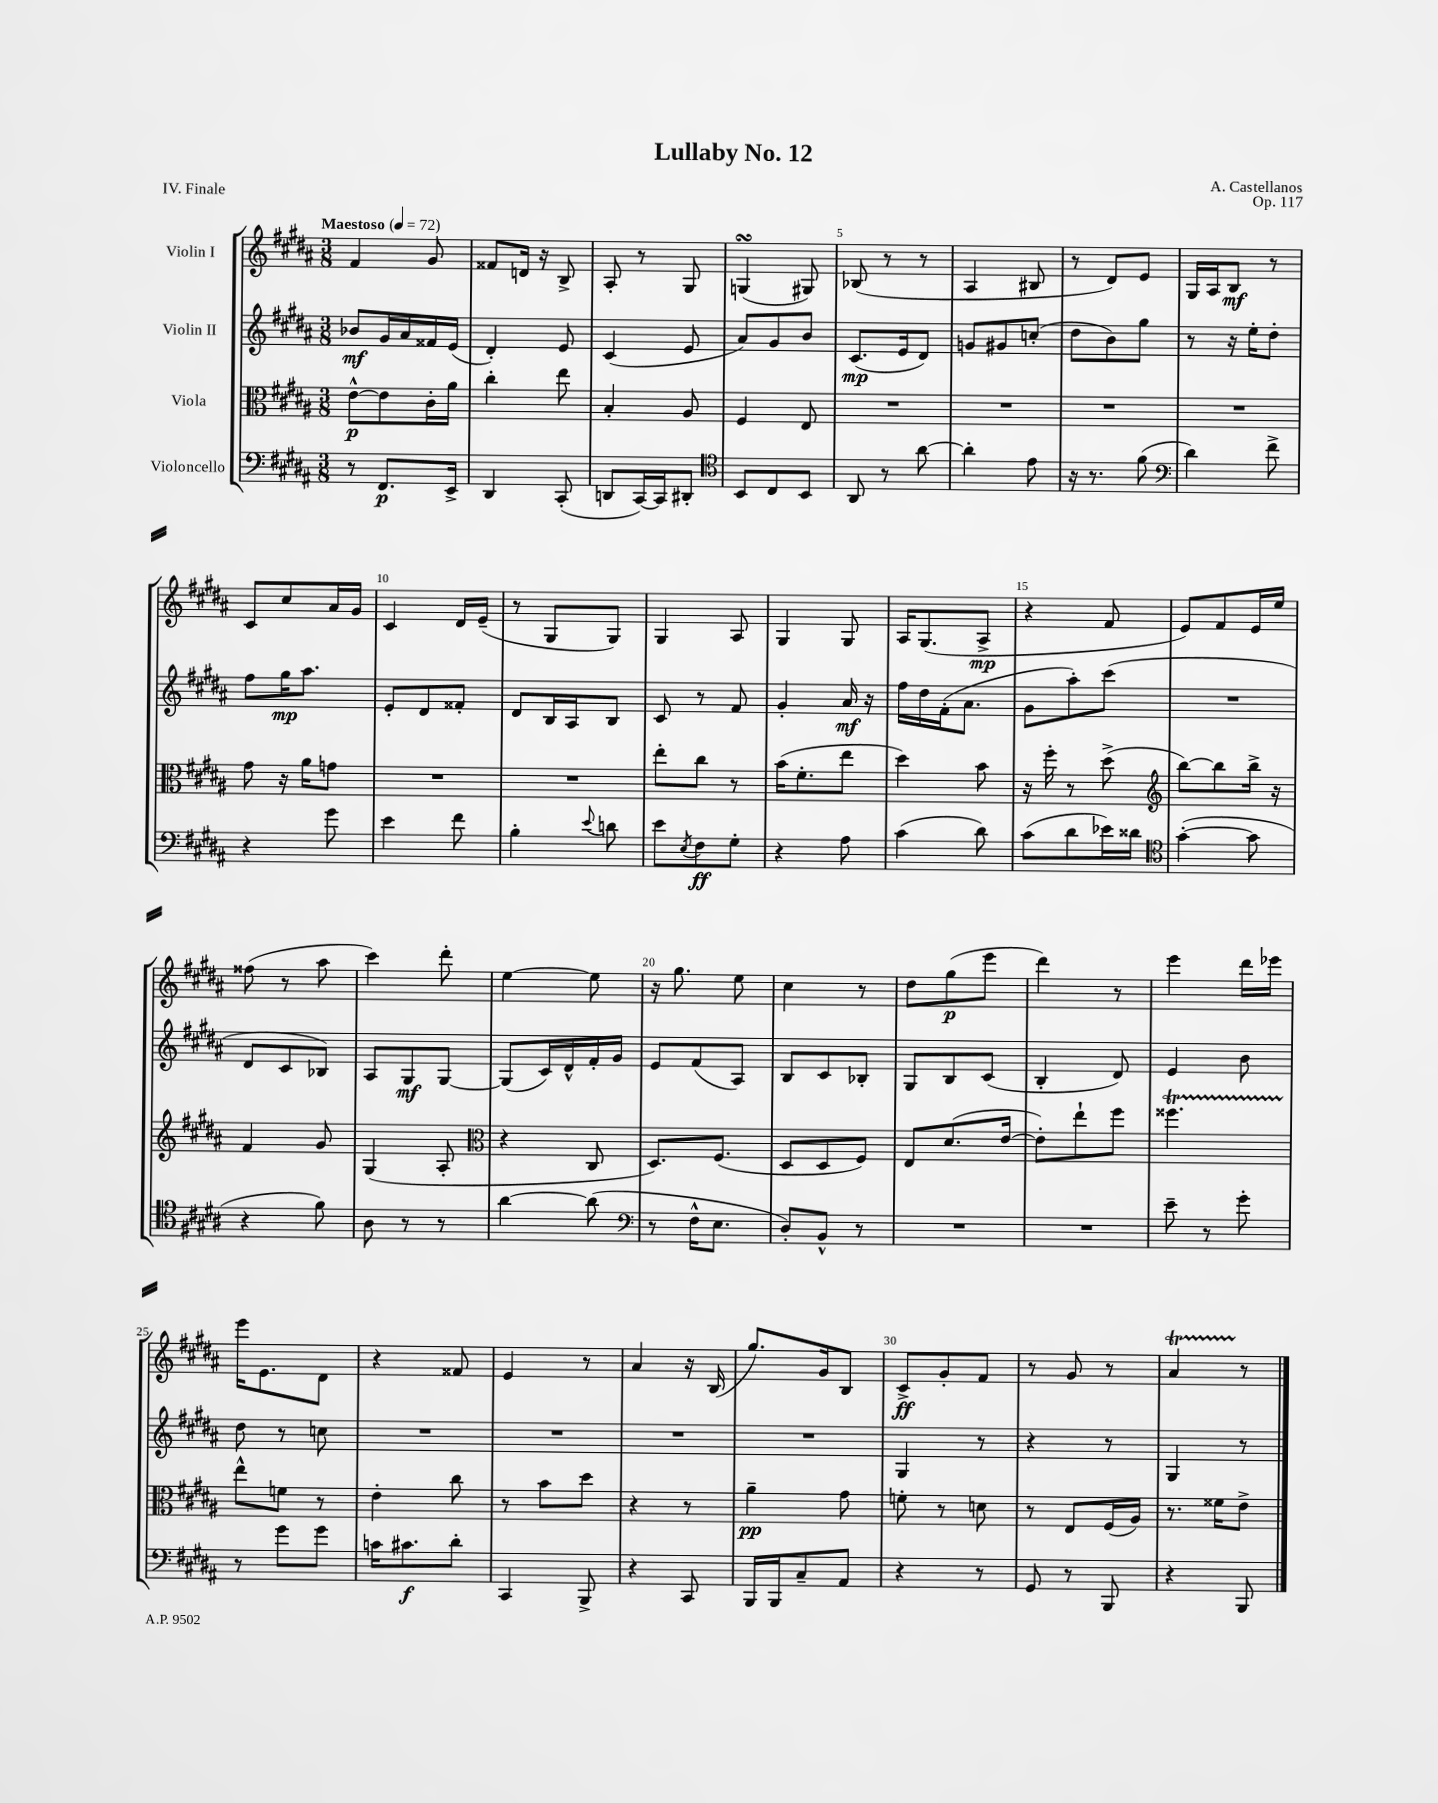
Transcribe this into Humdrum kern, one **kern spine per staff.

**kern	**dynam	**kern	**dynam	**kern	**dynam	**kern	**dynam
*part4	*part4	*part3	*part3	*part2	*part2	*part1	*part1
*staff4	*staff4	*staff3	*staff3	*staff2	*staff2	*staff1	*staff1
*I"Violoncello	*	*I"Viola	*	*I"Violin II	*	*I"Violin I	*
*clefF4	*	*clefC3	*	*clefG2	*	*clefG2	*
*k[f#c#g#d#a#]	*	*k[f#c#g#d#a#]	*	*k[f#c#g#d#a#]	*	*k[f#c#g#d#a#]	*
*M3/8	*	*M3/8	*	*M3/8	*	*M3/8	*
*MM72	*	*MM72	*	*MM72	*	*MM72	*
=1	=1	=1	=1	=1	=1	=1	=1
!	!	!	!	!	!	!LO:TX:a:B:t=Maestoso	!
8r	.	[8e^^\L	p	8b-X/L	mf	4f#/	.
8.FF#/L	p	8e\]	.	16g#/L	.	.	.
.	.	.	.	16a#/	.	.	.
.	.	16c#'\L	.	16f##X/	.	8g#/	.
16EE^/Jk	.	16a#\JJ	.	(16e/JJ	.	.	.
=2	=2	=2	=2	=2	=2	=2	=2
4DD#/	.	4cc#'\	.	4d#'/)	.	8f##X/L	.
.	.	.	.	.	.	16dn/Jk	.
.	.	.	.	.	.	16r	.
(8CC#'/	.	8ee\	.	8e/	.	8B^/	.
=3	=3	=3	=3	=3	=3	=3	=3
8DDn/L	.	4B'/	.	(4c#/	.	8A#'/	.
[16CC#/L)	.	.	.	.	.	8r	.
16CC#/J]	.	.	.	.	.	.	.
8DD#X'/J	.	8A#/	.	8e/	.	8G#/	.
=4	=4	=4	=4	=4	=4	=4	=4
*clefC4	*	*	*	*	*	*	*
8BB/L	.	4F#/	.	8a#/L)	.	(4GnsSSs/	.
8C#/	.	.	.	8g#/	.	.	.
8BB/J	.	8E/	.	8b/J	.	8G#X/)	.
=5	=5	=5	=5	=5	=5	=5	=5
8AA#/	.	4.r	.	(8.c#/L	mp	(8B-X/	.
8r	.	.	.	.	.	8r	.
.	.	.	.	16e/k	.	.	.
[8a#\	.	.	.	8d#/J)	.	8r	.
=6	=6	=6	=6	=6	=6	=6	=6
4a#'\]	.	4.r	.	8gn/L	.	4A#/	.
.	.	.	.	8g#X/	.	.	.
8e\	.	.	.	(8ccn'/J	.	8B#X/	.
=7	=7	=7	=7	=7	=7	=7	=7
16r	.	4.r	.	8dd#\L	.	8r	.
8.r	.	.	.	.	.	.	.
.	.	.	.	8b\)	.	8d#/L)	.
(8f#\	.	.	.	8gg#\J	.	8e/J	.
=8	=8	=8	=8	=8	=8	=8	=8
*clefF4	*	*	*	*	*	*	*
4d#\)	.	4.r	.	8r	.	16G#/LL	.
.	.	.	.	.	.	16A#/J	.
.	.	.	.	16r	.	8B/J	mf
.	.	.	.	16ee'\KL	.	.	.
8f#^\	.	.	.	8dd#'\J	.	8r	.
!!LO:LB:g=z
=9	=9	=9	=9	=9	=9	=9	=9
4r	.	8g#\	.	8ff#\L	.	8c#/L	.
.	.	16r	.	16gg#\K	mp	8cc#/	.
.	.	16a#\KL	.	8.aa#\J	.	.	.
8g#\	.	8gn\J	.	.	.	16a#/L	.
.	.	.	.	.	.	16g#/JJ	.
=10	=10	=10	=10	=10	=10	=10	=10
4e\	.	4.r	.	8e'/L	.	4c#/	.
.	.	.	.	8d#/	.	.	.
8f#\	.	.	.	8f##X'/J	.	16d#/LL	.
.	.	.	.	.	.	(16e~/JJ	.
=11	=11	=11	=11	=11	=11	=11	=11
4B'\	.	4.r	.	8d#/L	.	8r	.
.	.	.	.	16B/L	.	8G#/L	.
.	.	.	.	16A#/J	.	.	.
8qqe/	.	.	.	.	.	.	.
8dn\	.	.	.	8B/J	.	8G#/J)	.
=12	=12	=12	=12	=12	=12	=12	=12
8e\L	.	8ee'\L	.	8c#/	.	4G#/	.
8qE/	.	.	.	.	.	.	.
8F#\	ff	8cc#\J	.	8r	.	.	.
8G#'\J	.	8r	.	8f#/	.	8A#/	.
=13	=13	=13	=13	=13	=13	=13	=13
4r	.	(16b\KL	.	4g#'/	.	4G#/	.
.	.	8.f#'\	.	.	.	.	.
8A#\	.	8ee\J	.	16a#/	mf	8G#/	.
.	.	.	.	16r	.	.	.
=14	=14	=14	=14	=14	=14	=14	=14
(4c#\	.	4dd#\)	.	16ff#\LL	.	16A#/KL	.
.	.	.	.	16dd#\	.	(8.G#/	.
.	.	.	.	(16f#'\J	.	.	.
.	.	.	.	8.a#\J	.	.	.
8d#\)	.	8b\	.	.	.	8A#^/J	mp
=15	=15	=15	=15	=15	=15	=15	=15
(8c#\L	.	16r	.	8g#\L	.	4r	.
.	.	16ff#'\	.	.	.	.	.
8d#\	.	8r	.	8aa#'\)	.	.	.
16e-X\L)	.	(8dd#^\	.	(8ccc#\J	.	8f#/	.
16d##X\JJ	.	.	.	.	.	.	.
=16	=16	=16	=16	=16	=16	=16	=16
*clefC4	*	*clefG2	*	*	*	*	*
([4g#'\	.	[8bb\L)	.	4.r	.	8e/L)	.
.	.	8bb\]	.	.	.	8f#/	.
8g#\]	.	16bb^\Jk	.	.	.	16e/L	.
.	.	16r	.	.	.	16ee/JJ	.
!!LO:LB:g=z
=17	=17	=17	=17	=17	=17	=17	=17
4r	.	4f#/	.	8d#/L	.	(8ff##X\	.
.	.	.	.	8c#/	.	8r	.
8f#\)	.	8g#/	.	8B-X/J)	.	8aa#\	.
=18	=18	=18	=18	=18	=18	=18	=18
8A#\	.	(4G#/	.	8A#/L	.	4ccc#\)	.
8r	.	.	.	8G#/	mf	.	.
8r	.	8A#'/	.	[8G#/J	.	8ddd#'\	.
=19	=19	=19	=19	=19	=19	=19	=19
*	*	*clefC3	*	*	*	*	*
[4a#\	.	4r	.	(8G#/L]	.	[4ee\	.
.	.	.	.	16c#/L)	.	.	.
.	.	.	.	16d#^^/	.	.	.
(8a#\]	.	8C#/	.	16f#'/	.	8ee\]	.
.	.	.	.	16g#/JJ	.	.	.
=20	=20	=20	=20	=20	=20	=20	=20
*clefF4	*	*	*	*	*	*	*
8r	.	8.D#/L)	.	8e/L	.	16r	.
.	.	.	.	.	.	8.gg#\	.
16F#^^\KL	.	.	.	(8f#/	.	.	.
8.E\J	.	(8.F#/J	.	.	.	.	.
.	.	.	.	8A#/J)	.	8ee\	.
=21	=21	=21	=21	=21	=21	=21	=21
8D#'/L)	.	8D#/L	.	8B/L	.	4cc#\	.
8BB^^/J	.	8D#/	.	8c#/	.	.	.
8r	.	8F#/J)	.	8B-X'/J	.	8r	.
=22	=22	=22	=22	=22	=22	=22	=22
4.r	.	8E/L	.	8G#/L	.	8dd#\L	.
.	.	(8.d#/	.	8B/	.	(8gg#\	p
.	.	.	.	(8c#/J	.	8eee\J	.
.	.	[16e/Jk	.	.	.	.	.
=23	=23	=23	=23	=23	=23	=23	=23
4.r	.	8e'\L])	.	4B'/	.	4ddd#\)	.
.	.	8ee`\	.	.	.	.	.
.	.	8ff#\J	.	8d#/)	.	8r	.
=24	=24	=24	=24	=24	=24	=24	=24
8e~\	.	4.ff##Xt\	.	4e/	.	4eee\	.
8r	.	.	.	.	.	.	.
8g#'\	.	.	.	8b\	.	16ddd#\LL	.
.	.	.	.	.	.	16eee-X\JJ	.
!!LO:LB:g=z
=25	=25	=25	=25	=25	=25	=25	=25
8r	.	8ee^^\L	.	8dd#\	.	16eee\KL	.
.	.	.	.	.	.	8.e\	.
8g#\L	.	8fn\J	.	8r	.	.	.
8g#\J	.	8r	.	8ccn\	.	8d#\J	.
=26	=26	=26	=26	=26	=26	=26	=26
16cn\KL	.	4e'\	.	4.r	.	4r	.
8.c#X\	f	.	.	.	.	.	.
8d#'\J	.	8cc#\	.	.	.	8f##X/	.
=27	=27	=27	=27	=27	=27	=27	=27
4CC#/	.	8r	.	4.r	.	4e/	.
.	.	8b\L	.	.	.	.	.
8BBB^/	.	8dd#\J	.	.	.	8r	.
=28	=28	=28	=28	=28	=28	=28	=28
4r	.	4r	.	4.r	.	4a#/	.
8CC#/	.	8r	.	.	.	16r	.
.	.	.	.	.	.	(16B/	.
=29	=29	=29	=29	=29	=29	=29	=29
16BBB/LL	.	4a#~\	pp	4.r	.	8.gg#/L)	.
16BBB/J	.	.	.	.	.	.	.
8C#~/	.	.	.	.	.	.	.
.	.	.	.	.	.	16g#/k	.
8AA#/J	.	8g#\	.	.	.	8B/J	.
=30	=30	=30	=30	=30	=30	=30	=30
4r	.	8fn'\	.	4G#/	.	8c#^/L	ff
.	.	8r	.	.	.	8g#'/	.
8r	.	8dn\	.	8r	.	8f#/J	.
=31	=31	=31	=31	=31	=31	=31	=31
8GG#/	.	8r	.	4r	.	8r	.
8r	.	8E/L	.	.	.	8g#/	.
8BBB/	.	(16F#/L	.	8r	.	8r	.
.	.	16A#/JJ)	.	.	.	.	.
=32	=32	=32	=32	=32	=32	=32	=32
4r	.	8.r	.	4G#/	.	4a#t/	.
.	.	16f##X\KL	.	.	.	.	.
8BBB/	.	8e^\J	.	8r	.	8r	.
==	==	==	==	==	==	==	==
*-	*-	*-	*-	*-	*-	*-	*-
